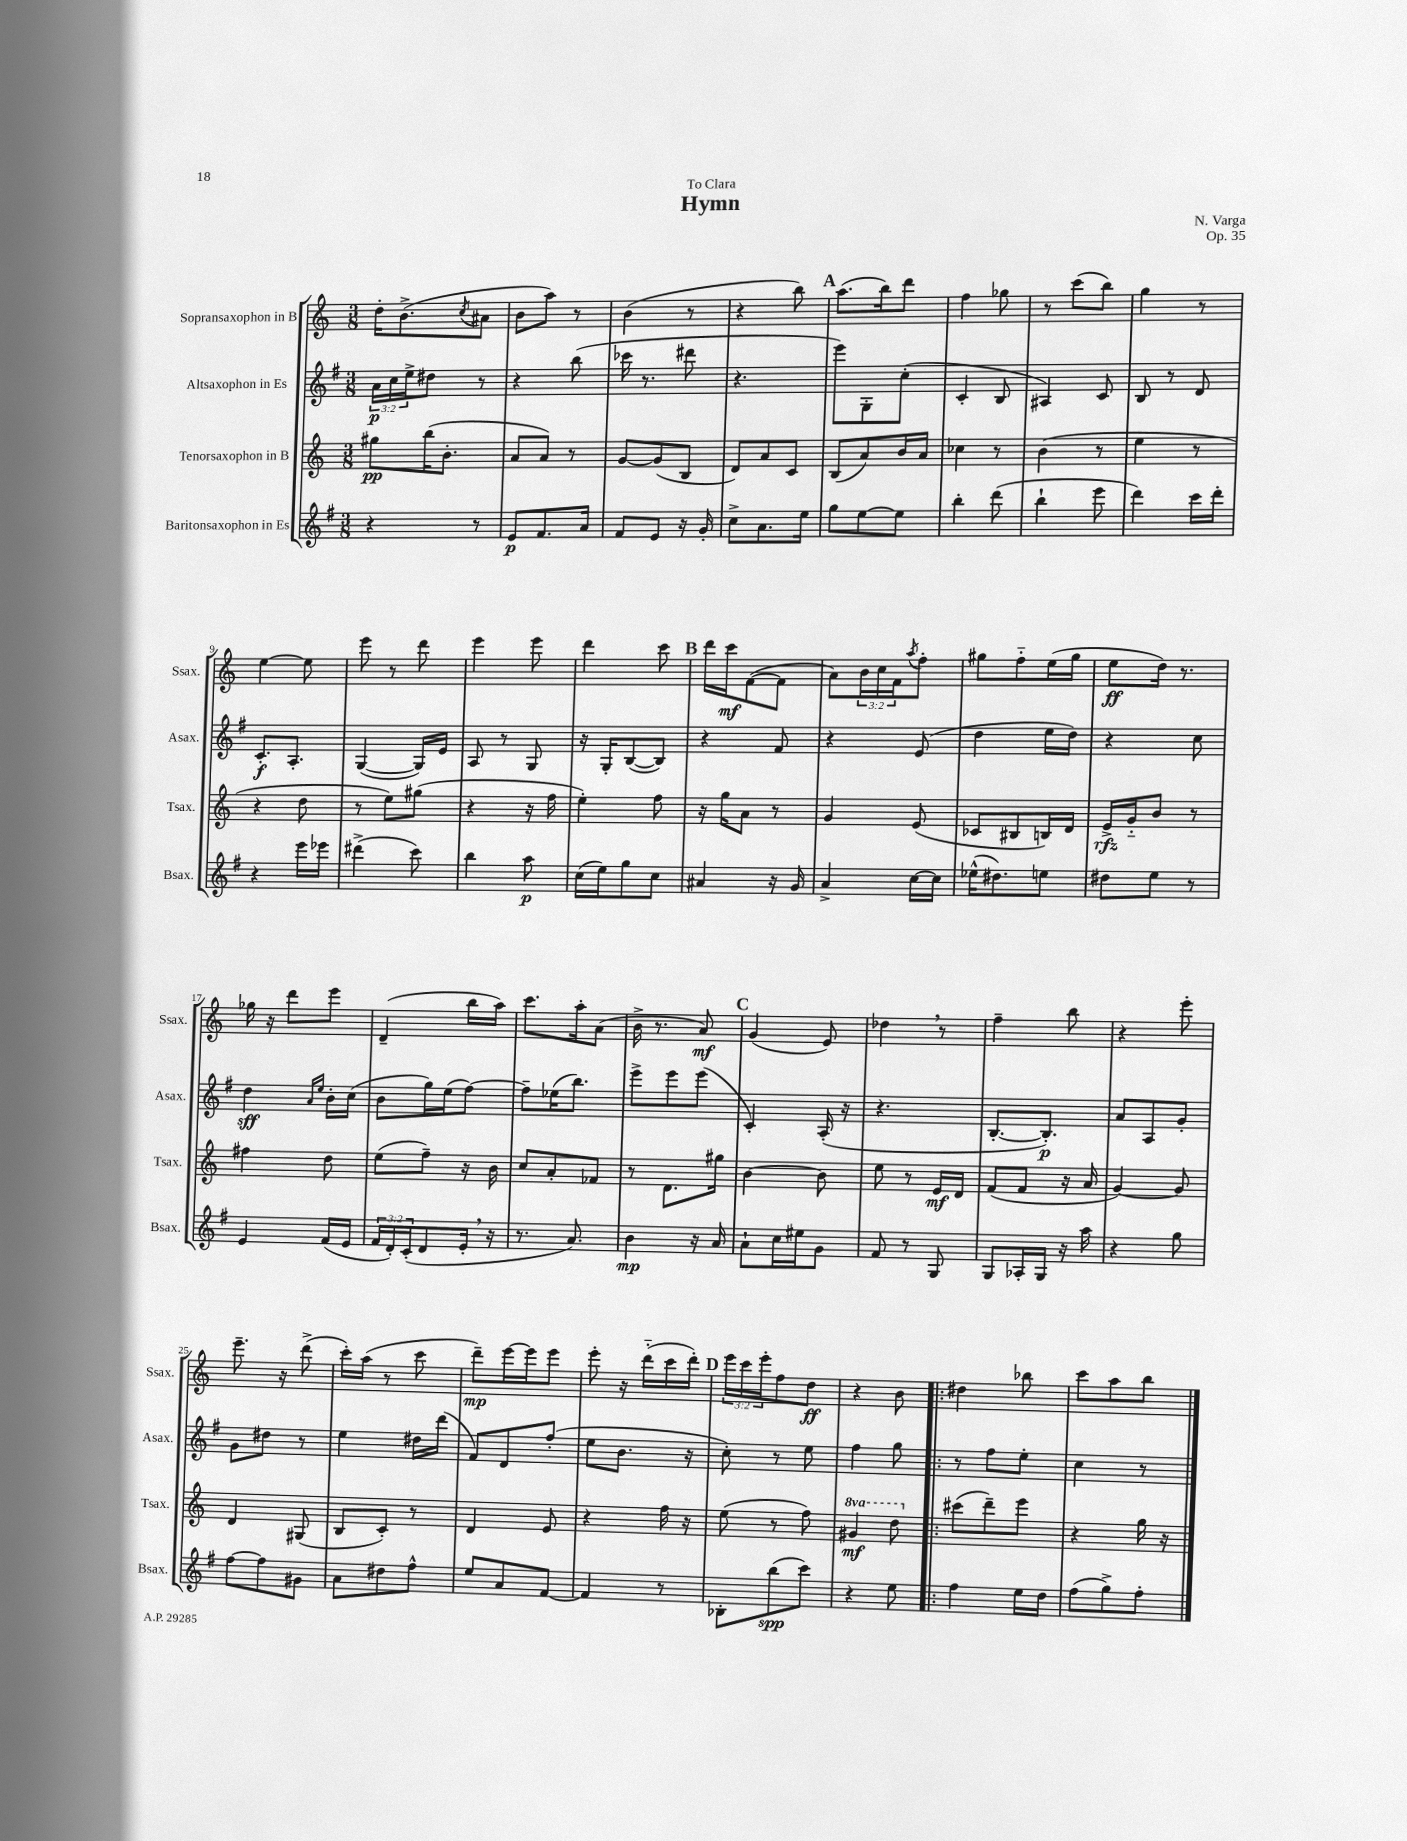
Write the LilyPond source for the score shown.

\header { title = "Hymn" composer = "N. Varga" dedication = "To Clara" opus = "Op. 35" }
<<
\new StaffGroup <<
\new Staff = "s0" \with { instrumentName = "Sopransaxophon in B" shortInstrumentName = "Ssax." } {
    \clef treble \key c \major \numericTimeSignature \time 3/8 \override Staff.TupletNumber.text = #tuplet-number::calc-fraction-text
    d''16-. b'8.->( \acciaccatura { c''8 } ais'8 |
    b'8 a''8) r8 |
    b'4( r8 |
    r4 b''8) |
    \mark \markup { \bold "A" } a''8.( b''16) d'''8 |
    f''4 ges''8 |
    r8 c'''8( b''8) |
    g''4 r8 |
    e''4~ e''8 |
    e'''8 r8 d'''8 |
    e'''4 e'''8 |
    d'''4 c'''8 |
    \mark \markup { \bold "B" } d'''16 c'''16\mf f'8~( f'8 |
    a'8) \tuplet 3/2 { b'16 c''16 f'16 } \acciaccatura { a''8 } f''8-. |
    gis''8 f''8-_ e''16( gis''16 |
    e''8\ff d''16) r8. |
    ges''16 r16 d'''8 e'''8 |
    d'4--( b''16 a''16) |
    c'''8. a''16-. a'8( |
    b'16-> r8. a'8\mf) |
    \mark \markup { \bold "C" } g'4( e'8) |
    des''4 \breathe r8 |
    f''4-- b''8 |
    r4 e'''8-. |
    e'''8.-- r16 d'''8->( |
    c'''16-.) a''16( r8 c'''8 |
    d'''8--\mp) e'''16~ e'''16 e'''8 |
    e'''8-. r16 d'''16-_( c'''16 d'''16-.) |
    \mark \markup { \bold "D" } \tuplet 3/2 { e'''16 c'''16 e'''16-. } f''8 d''8\ff |
    r4 b'8 |
    \bar ".|:" dis''4 bes''8 |
    c'''8 a''8 b''8 \bar "|." |
}
\new Staff = "s1" \with { instrumentName = "Altsaxophon in Es" shortInstrumentName = "Asax." } {
    \clef treble \key g \major \numericTimeSignature \time 3/8 \override Staff.TupletNumber.text = #tuplet-number::calc-fraction-text
    \tuplet 3/2 { a'16\p c''16 e''16-> } dis''8 r8 |
    r4 b''8( |
    ces'''16 r8. dis'''8 |
    r4. |
    \mark \markup { \bold "A" } e'''8) g8-. c''8-.( |
    c'4-. b8 |
    ais4) c'8 |
    b8 r8 d'8 |
    c'8.-.\f a8.-. |
    g4~( g16) e'16 |
    a8 r8 g8 |
    r16 g16-. b8~( b8) |
    \mark \markup { \bold "B" } r4 fis'8 |
    r4 e'8( |
    d''4 e''16 d''16) |
    r4 c''8 |
    d''4\sff \grace { a'16 e''16 } b'16-. c''16( |
    b'8 g''16) e''16( fis''8~) |
    fis''8-- ees''16( b''8.) |
    e'''8-> e'''8 e'''8( |
    \mark \markup { \bold "C" } c'4-.) a16-.( r16 |
    r4. |
    b8.~-. b8.-.\p) |
    a'8 a8 g'8-. |
    g'8 dis''8 r8 |
    e''4 dis''16 d'''16( |
    fis'8) d'8 fis''8-.( |
    e''8 b'8. r16 |
    \mark \markup { \bold "D" } c''8-.) r8 e''8 |
    fis''4 g''8 |
    \bar ".|:" r8 fis''8 e''8-. |
    c''4 r8 \bar "|." |
}
\new Staff = "s2" \with { instrumentName = "Tenorsaxophon in B" shortInstrumentName = "Tsax." } {
    \clef treble \key c \major \numericTimeSignature \time 3/8 \set Staff.ottavationMarkups = #ottavation-simple-ordinals
    gis''8\pp b''16( b'8.-. |
    a'8 a'8) r8 |
    g'8~ g'8( b8 |
    d'8) a'8 c'8 |
    \mark \markup { \bold "A" } b8( a'8) b'16 a'16 |
    ces''4 r8 |
    b'4( r8 |
    e''4 r8 |
    r4 d''8 |
    r8 e''8) gis''8( |
    r4 r16 f''16 |
    e''4-.) f''8 |
    \mark \markup { \bold "B" } r16 g''16 a'8 r8 |
    g'4 e'8( |
    ces'8 bis8 b16) d'16 |
    e'16->\rfz g'16-_ b'8 r8 |
    fis''4 d''8 |
    e''8( f''8--) r16 b'16 |
    c''8 a'8-. fes'8 |
    r8 d'8. gis''16 |
    \mark \markup { \bold "C" } b'4~ b'8 |
    e''8 r8 e'16\mf d'16 |
    f'8( f'8 r16 a'16 |
    g'4~) g'8 |
    d'4 gis8( |
    b8 c'8-.) r8 |
    d'4 e'8 |
    r4 f''16 r16 |
    \mark \markup { \bold "D" } e''8( r8 f''8) |
    \ottava #1 gis''4\mf d'''8 \ottava #0 |
    \bar ".|:" cis'''8( d'''8--) e'''8 |
    r4 g''16 r16 \bar "|." |
}
\new Staff = "s3" \with { instrumentName = "Baritonsaxophon in Es" shortInstrumentName = "Bsax." } {
    \clef treble \key g \major \numericTimeSignature \time 3/8 \override Staff.TupletNumber.text = #tuplet-number::calc-fraction-text
    r4 r8 |
    e'8\p fis'8. a'16 |
    fis'8 e'8 r16 g'16-. |
    c''8-> a'8. e''16 |
    \mark \markup { \bold "A" } g''8 e''8~ e''8 |
    b''4-. d'''8( |
    b''4-! e'''8 |
    d'''4) c'''16 d'''16-. |
    r4 e'''16 ees'''16 |
    dis'''4->( c'''8) |
    b''4 a''8\p |
    c''16( e''16) g''8 c''8 |
    \mark \markup { \bold "B" } ais'4 r16 g'16 |
    a'4-> c''16~ c''16 |
    ees''16-^( dis''8.) e''8 |
    dis''8 e''8 r8 |
    e'4 fis'16( e'16 |
    \tuplet 3/2 { fis'16 d'16-.) c'16-.( } d'8 e'16-. \breathe r16 |
    r8. a'8.) |
    b'4\mp r16 a'16 |
    \mark \markup { \bold "C" } a'8-! c''16 eis''16 g'8 |
    fis'8 r8 g8 |
    g8 aes16-. g16 r16 a''16 |
    r4 g''8 |
    fis''8~ fis''8 gis'8 |
    a'8 dis''8 fis''8-^ |
    e''8 a'8 fis'8~ |
    fis'4 r8 |
    \mark \markup { \bold "D" } bes8-. b''8\spp( c'''8) |
    r4 e''8 |
    \bar ".|:" fis''4 e''16 d''16 |
    fis''8( g''8->) fis''8-. \bar "|." |
}
>>
>>
